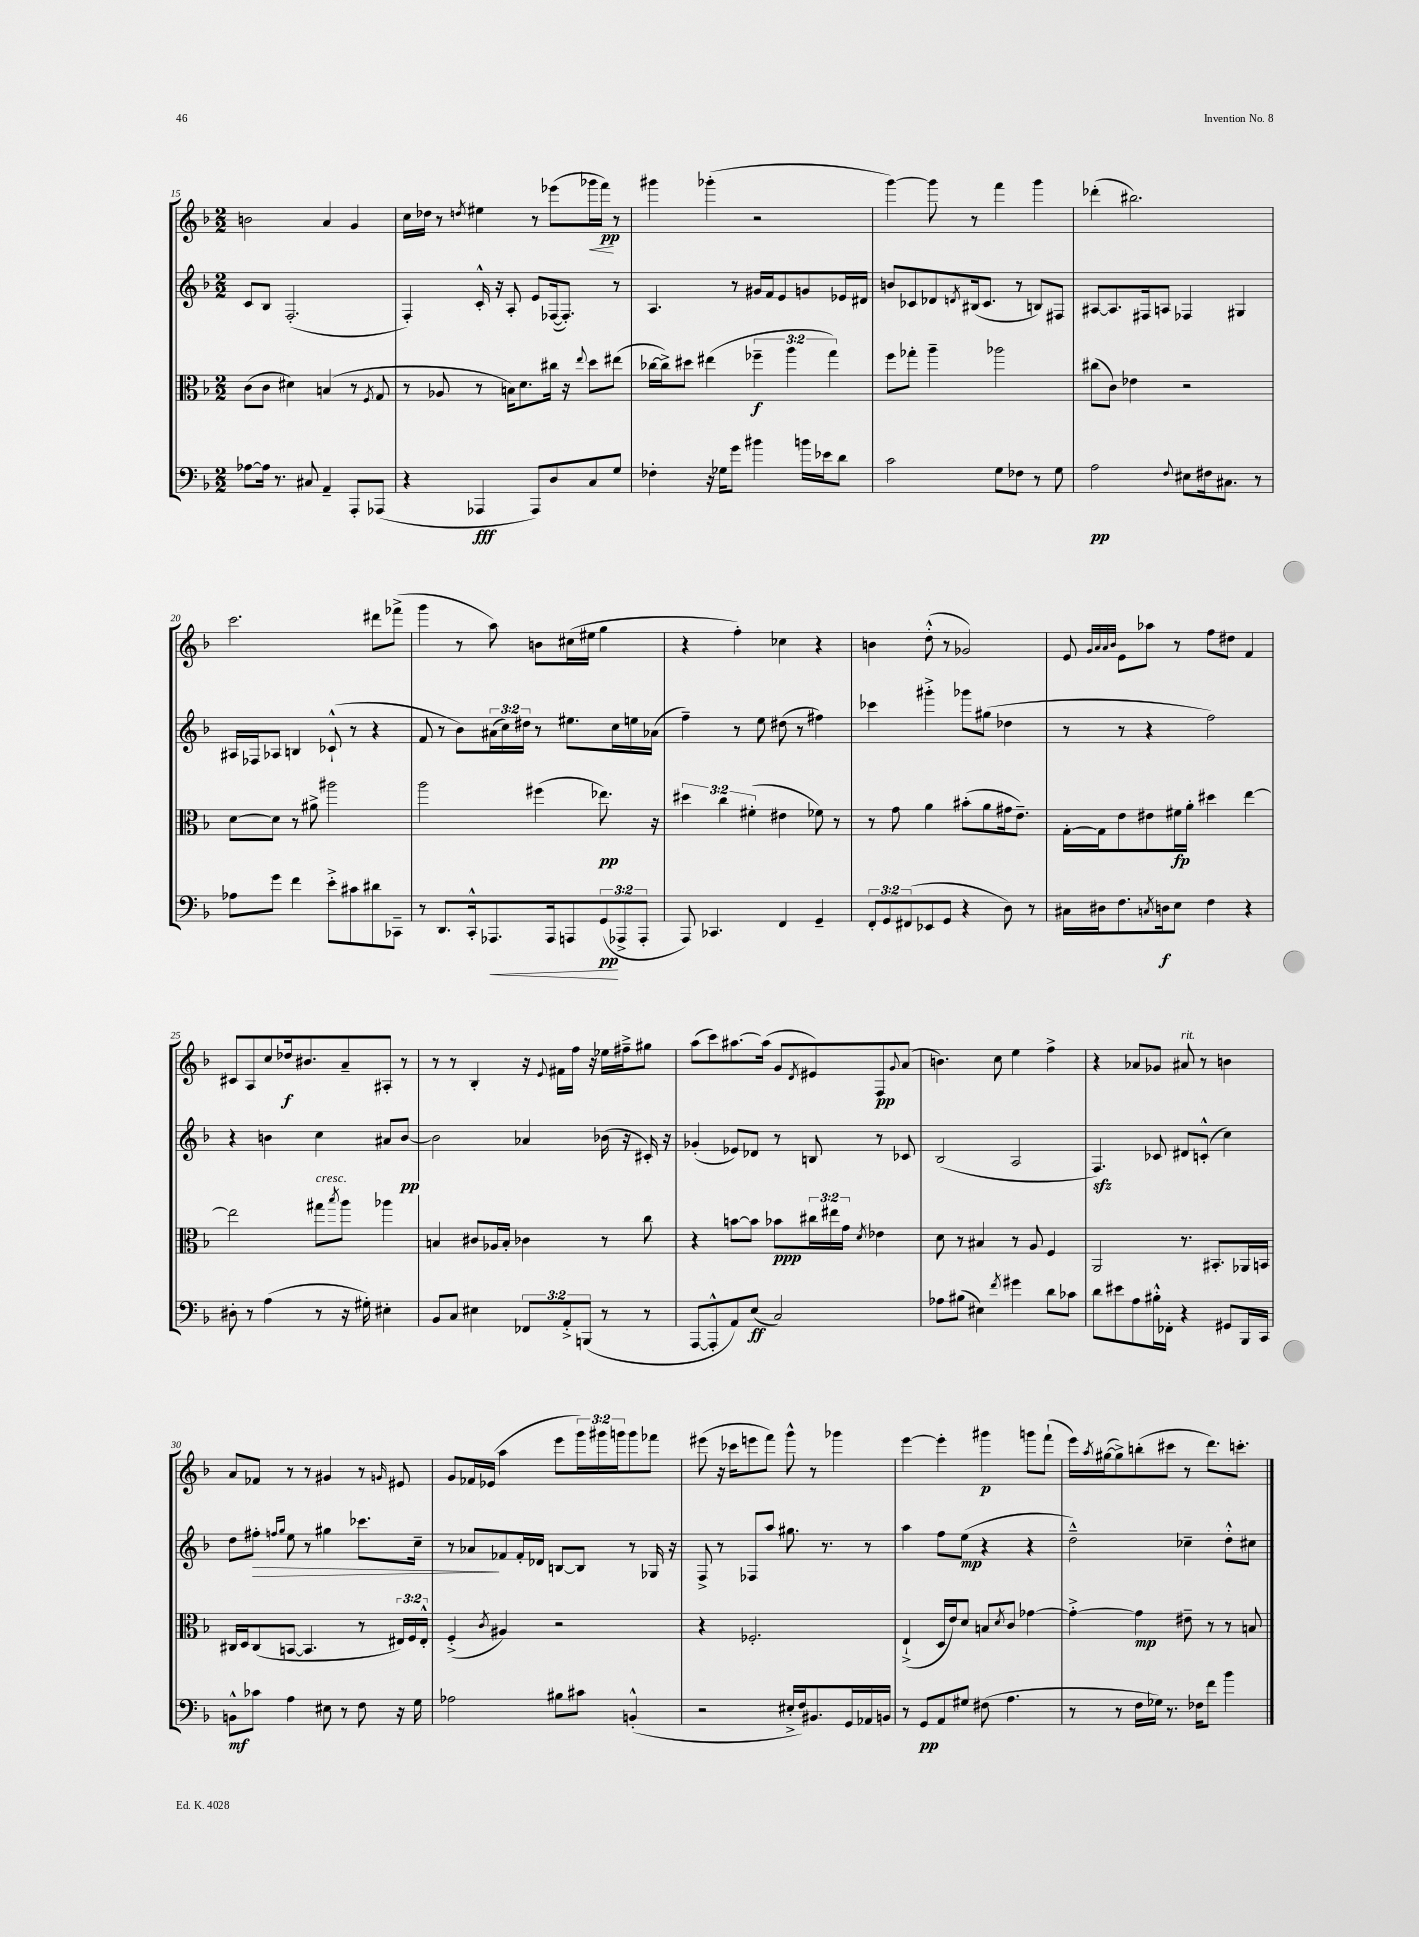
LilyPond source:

<<
\new StaffGroup <<
\new Staff = "s0" {
    \clef treble \key f \major \numericTimeSignature \time 2/2 \override Staff.TupletNumber.text = #tuplet-number::calc-fraction-text
    b'2 a'4 g'4 |
    c''16 des''16 r8 \acciaccatura { d''8 } eis''4 r8 ees'''8( ges'''16\< f'''16\pp\!) r8 |
    gis'''4 ges'''4-.( r2 |
    g'''4~) g'''8 r8 f'''4 g'''4 |
    des'''4-.( bis''2.) |
    c'''2. dis'''8 fes'''8->( |
    g'''4 r8 a''8) b'8 cis''16( eis''16 g''4 |
    r4 f''4-.) ces''4 r4 |
    b'4 d''8-.-^( r8 ges'2) |
    e'8 \grace { g'32 a'32 a'32 bes'32 } e'8 aes''8 r8 f''8 dis''8 f'4 |
    cis'8 a8 c''8 des''16\f bis'8. a'8-- ais8-. r8 |
    r8 r8 bes4-. r16 \appoggiatura { e'8 } fis'16 f''16 r16 ees''16 fis''16---> gis''8 |
    a''8( c'''8) ais''8.~ ais''16( g'8 \acciaccatura { d'8 } eis'8) f8\pp \appoggiatura { g'8 } a'8( |
    b'4.) c''8 e''4 f''4-> |
    r4 aes'8 ges'8 ais'8^\markup { \italic "rit." } r8 b'4 |
    a'8 fes'8 r8 r8 gis'4 r8 \grace { g'16 } eis'8 |
    g'8 fes'16 ees'16( a''4 e'''8 \tuplet 3/2 { g'''16) gis'''16 g'''16 } g'''8 fes'''8 |
    eis'''8( r16 ces'''16 e'''8 f'''8) g'''8-^ r8 ges'''4 |
    e'''4~ e'''4-. gis'''4\p g'''8 f'''8-!( |
    e'''16) \acciaccatura { a''8 } gis''16~( gis''8->) b''8-.( cis'''8 r8 d'''8.) c'''8.-. \bar "|." |
}
\new Staff = "s1" {
    \clef treble \key f \major \numericTimeSignature \time 2/2 \override Staff.TupletNumber.text = #tuplet-number::calc-fraction-text
    c'8 bes8 f2.-.( |
    f4-.) c'16-.-^ r16 a8-. e'8 fes16~( fes8.-.) r8 |
    a4. r8 gis'16 f'16 e'8 g'8 ees'16 dis'16 |
    b'8 ces'8 des'8 \acciaccatura { d'8 } bis16( ces'8. r8 b8) fis8 |
    ais8~ ais8. fis16 a8 fes4 gis4 |
    ais16 fes16 aes8 b4 ces'8-!-^( r8 r4 |
    f'8 r8 bes'8) \tuplet 3/2 { ais'16( c''16) dis''16 } r8 eis''8. c''16 e''16 aes'16( |
    f''4--) r8 e''8 dis''8( r8 fis''4) |
    ces'''4 gis'''4-.-> ges'''8 gis''8( des''4 |
    r8 r8 r4 f''2) |
    r4 b'4 c''4 ais'8 b'8~\pp |
    b'2 aes'4 bes'16( r16 cis'16-.) r16 |
    ges'4-.( ees'8) des'8 r8 b8 r8 ces'8 |
    bes2( a2 |
    f4.\sfz) ces'8 dis'8 c'8-.-^( c''4) |
    d''8 fis''8-.\> \grace { f''16 g''16 } e''8 r8 gis''4 ces'''8. c''16-- |
    r8 aes'8\! fes'8 fes'16-. des'16 b8~ b8 r8 ges16 r16 |
    f8-> r8 fes8 a''8 gis''8. r8. r8 |
    a''4 f''8 e''8\mp( r4 r4 |
    d''2---^) ces''4-- d''8-.-^ cis''8 \bar "|." |
}
\new Staff = "s2" {
    \clef alto \key f \major \numericTimeSignature \time 2/2 \override Staff.TupletNumber.text = #tuplet-number::calc-fraction-text
    c'8( c'8 dis'4) b4( r8 \acciaccatura { f8 } g8 |
    r8 aes8 r8 b16) d'8. cis''16 r16 \appoggiatura { e''8 } d''8 eis''8( |
    ces''16~ ces''16->) dis''8 eis''4( \tuplet 3/2 { fes''4--\f a''4 g''4) } |
    f''8 ges''8-. a''4-- aes''2 |
    cis''8( c'8) ees'4 r2 |
    d'8~ d'8 r8 ais'8-> ais''2 |
    a''2 fis''4( ees''8.\pp) r16 |
    \tuplet 3/2 { dis''4 c''4 fis'4-.( } eis'4 fes'8) r8 |
    r8 g'8 a'4 bis'8-.( a'8 gis'16 e'8.--) |
    g16~-. g16 e'8 eis'8 fis'16\fp a'16-. dis''4 e''4~ |
    e''2 gis''8^\markup { \italic "cresc." } \acciaccatura { bes''8 } a''8 aes''4 |
    b4 cis'8 aes16 b16-. ces'4 r8 c''8 |
    r4 b'8~ b'8 bes'8\ppp \tuplet 3/2 { cis''16 eis''16 g'16 } \acciaccatura { d'8 } ees'4 |
    d'8 r8 bis4 r8 a8 f4 |
    a,2 r8. bis,8.-. aes,16 b,16 |
    cis16 d16 cis8( b,8~ b,4. r8 \tuplet 3/2 { eis16) f16 eis16-.-^ } |
    f4-.->( \acciaccatura { c'8 } ais4) r2 |
    r4 fes2.-. |
    e4-!->( d16 e'16) d'8 b8 \acciaccatura { d'8 } c'8 ges'4~ |
    ges'4~-.-> ges'4\mp eis'8-- r8 r8 b8 \bar "|." |
}
\new Staff = "s3" {
    \clef bass \key f \major \numericTimeSignature \time 2/2 \override Staff.TupletNumber.text = #tuplet-number::calc-fraction-text
    aes8~ aes16 r8. cis8 a,4-- a,,8-. aes,,8( |
    r4 aes,,4\fff aes,,8) d8 c8 g8 |
    fes4-. r16 ges16 g'8 bis'4 b'16 ees'16 d'8 |
    c'2 g8 fes8 r8 g8 |
    a2\pp \appoggiatura { f8 } eis8 fis16 cis8. r8 |
    aes8 g'8 f'4 e'8-.-> cis'8 dis'8 ces,8-- |
    r8 d,8. c,16-.-^ aes,,8.\< aes,,16 a,,8 \tuplet 3/2 { g,8\pp\!( aes,,8-> aes,,8-. } |
    a,,8) ces,4. f,4 g,4-- |
    \tuplet 3/2 { f,8-. g,8 fis,8( } ees,8 g,8 r4 d8) r8 |
    cis16 dis16 f8. \acciaccatura { c8 } d16\f e8 f4 r4 |
    dis8-. r8 a4( r8 r16 gis16-.) eis4-. |
    bes,8 c8 eis4 \tuplet 3/2 { fes,8 a,8-.-> b,,8( } r8 r8 |
    a,,8~ a,,8-.-^ a,8) e8\ff( c2) |
    aes8 bis8( eis4) \acciaccatura { f'8 } gis'4 d'8 ces'8 |
    d'8 eis'8 a8 bis16-.-^ fes,16-. r4 gis,8 bes,,16 c,16 |
    b,8-^\mf ces'8 a4 eis8 r8 f8 r16 g16 |
    aes2 bis8 cis'8 b,4-.-^( |
    r2 eis16-.-> f16) bis,8. g,16 aes,16 b,16 |
    r8 g,8\pp a,8 gis8 fis8( a4. |
    r8 r8 f16 ges16) r8. fes16 f'8 bes'4 \bar "|." |
}
>>
>>
\layout { \context { \Score currentBarNumber = #15 } }
